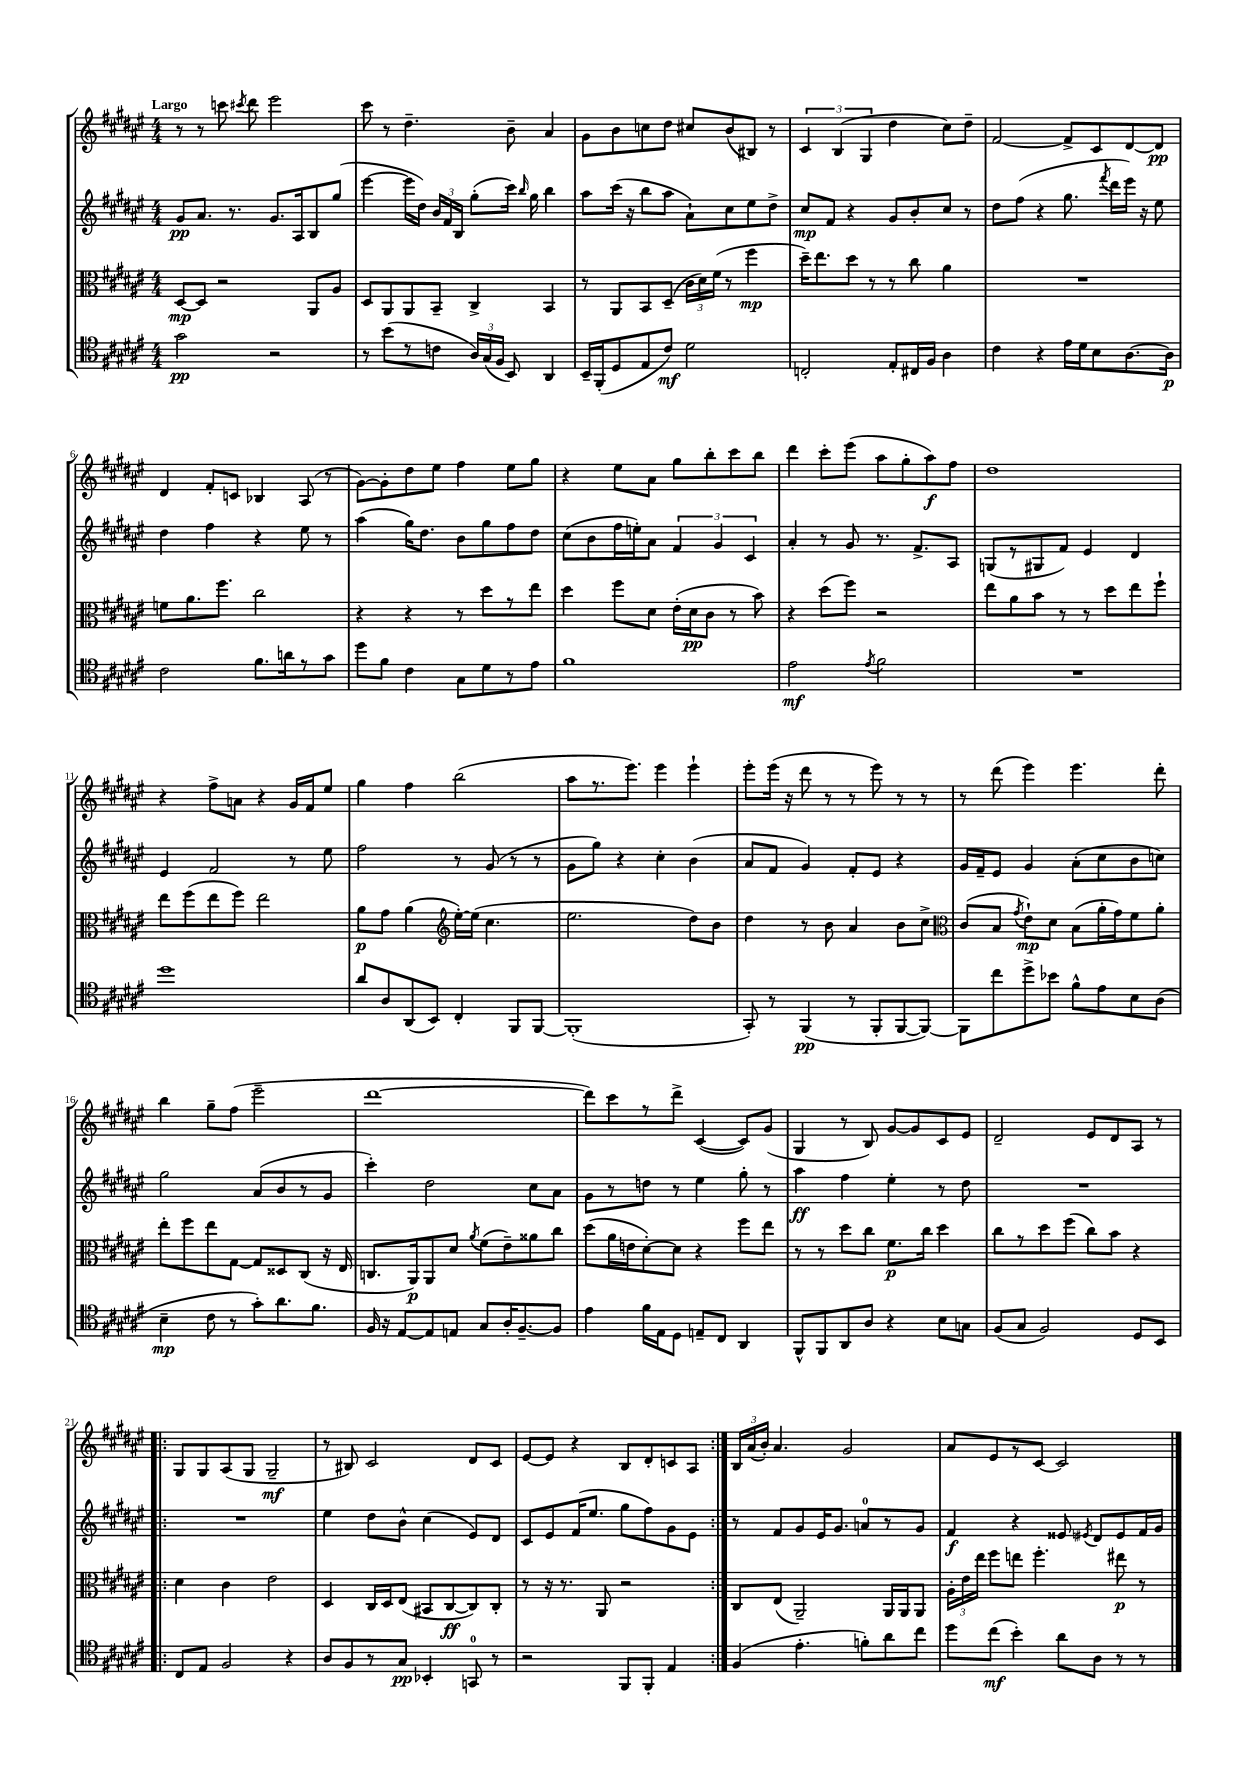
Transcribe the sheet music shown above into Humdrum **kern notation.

**kern	**dynam	**kern	**dynam	**kern	**dynam	**kern	**dynam
*part4	*part4	*part3	*part3	*part2	*part2	*part1	*part1
*staff4	*staff4	*staff3	*staff3	*staff2	*staff2	*staff1	*staff1
*clefC4	*	*clefC3	*	*clefG2	*	*clefG2	*
*k[f#c#g#d#a#e#]	*	*k[f#c#g#d#a#e#]	*	*k[f#c#g#d#a#e#]	*	*k[f#c#g#d#a#e#]	*
*M4/4	*	*M4/4	*	*M4/4	*	*M4/4	*
=1	=1	=1	=1	=1	=1	=1	=1
!	!	!	!	!	!	!LO:TX:a:B:t=Largo	!
2g#\	pp	[8D#/L	mp	8g#/L	pp	8r	.
.	.	8D#/J]	.	8.a#/J	.	8r	.
.	.	2r	.	.	.	8cccn\	.
.	.	.	.	8.r	.	.	.
.	.	.	.	.	.	8qccc#X/	.
.	.	.	.	.	.	8ddd#\	.
2r	.	.	.	8.g#/L	.	2eee#\	.
.	.	.	.	16A#/k	.	.	.
.	.	8AA#/L	.	8B/	.	.	.
.	.	8A#/J	.	(8gg#/J	.	.	.
=2	=2	=2	=2	=2	=2	=2	=2
8r	.	8D#/L	.	[4eee#\	.	8ccc#\	.
(8b\L	.	8AA#/	.	.	.	8r	.
8r	.	8AA#/	.	16eee#\LL]	.	4.dd#~\	.
.	.	.	.	16dd#\JJ)	.	.	.
8cn\J	.	8BB~/J	.	24b/LL	.	.	.
.	.	.	.	24f#/	.	.	.
.	.	.	.	24B/JJ	.	.	.
24A#/LL)	.	4C#^/	.	(8gg#'\L	.	.	.
(24G#/	.	.	.	.	.	.	.
24F#/JJ	.	.	.	.	.	.	.
8BB/)	.	.	.	16ccc#\Jk)	.	8b~\	.
.	.	.	.	16qqbb/	.	.	.
.	.	.	.	16gg#\	.	.	.
4AA#/	.	4BB/	.	4bb\	.	4a#/	.
=3	=3	=3	=3	=3	=3	=3	=3
16BB~/LL	.	8r	.	8aa#\L	.	8g#\L	.
(16FF#'/J	.	.	.	.	.	.	.
8D#/	.	8AA#/L	.	(16ccc#\Jk	.	8b\	.
.	.	.	.	16r	.	.	.
8E#/	.	8BB/	.	8bb\L	.	8ccn\	.
8c#/J)	mf	(8D#~/J	.	8aa#\J	.	8dd#\J	.
2d#\	.	24c#\LL	.	8a#`\L)	.	8cc#X/L	.
.	.	24d#\)	.	.	.	.	.
.	.	(24f#\JJ	.	.	.	.	.
.	.	8r	.	8cc#\	.	(8b/	.
.	.	4ff#\	mp	8ee#\	.	8B#X/J)	.
.	.	.	.	8dd#^\J	.	8r	.
=4	=4	=4	=4	=4	=4	=4	=4
2Cn'/	.	16dd#~\KL)	.	8cc#/L	mp	6c#/	.
.	.	8.ee#\	.	.	.	.	.
.	.	.	.	8f#/J	.	.	.
.	.	.	.	.	.	(6B/	.
.	.	8dd#\J	.	4r	.	.	.
.	.	.	.	.	.	6G#/	.
.	.	8r	.	.	.	.	.
8E#'/L	.	8r	.	8g#/L	.	4dd#\	.
16C#X/L	.	8cc#\	.	8b'/	.	.	.
16F#/JJ	.	.	.	.	.	.	.
4A#\	.	4a#\	.	8cc#/J	.	8cc#\L)	.
.	.	.	.	8r	.	8dd#~\J	.
=5	=5	=5	=5	=5	=5	=5	=5
4c#\	.	1r	.	8dd#\L	.	[2f#/	.
.	.	.	.	(8ff#\J	.	.	.
4r	.	.	.	4r	.	.	.
16e#\LL	.	.	.	8.gg#\	.	8f#^/L]	.
16d#\J	.	.	.	.	.	.	.
8B\	.	.	.	.	.	8c#/	.
.	.	.	.	8qfff#/	.	.	.
.	.	.	.	16ddd#\LL	.	.	.
[8.A#\	.	.	.	16eee#\JJ)	.	[8d#/	.
.	.	.	.	16r	.	.	.
.	.	.	.	8ee#\	.	8d#/J]	pp
16A#\Jk]	p	.	.	.	.	.	.
!!LO:LB:g=z
=6	=6	=6	=6	=6	=6	=6	=6
2c#\	.	8fn\L	.	4dd#\	.	4d#/	.
.	.	8.a#\	.	.	.	.	.
.	.	.	.	4ff#\	.	8f#'/L	.
.	.	8.ff#\J	.	.	.	.	.
.	.	.	.	.	.	8cn/J	.
8.f#\L	.	2cc#\	.	4r	.	4B-X/	.
16an\k	.	.	.	.	.	.	.
8r	.	.	.	8ee#\	.	(8A#/	.
8g#\J	.	.	.	8r	.	8r	.
=7	=7	=7	=7	=7	=7	=7	=7
8dd#\L	.	4r	.	(4aa#\	.	[8g#\L)	.
8f#\J	.	.	.	.	.	8g#'\]	.
4c#\	.	4r	.	16gg#\KL)	.	8dd#\	.
.	.	.	.	8.dd#\J	.	.	.
.	.	.	.	.	.	8ee#\J	.
8G#\L	.	8r	.	8b\L	.	4ff#\	.
8d#\	.	8dd#\L	.	8gg#\	.	.	.
8r	.	8r	.	8ff#\	.	8ee#\L	.
8e#\J	.	8ee#\J	.	8dd#\J	.	8gg#\J	.
=8	=8	=8	=8	=8	=8	=8	=8
1f#	.	4dd#\	.	(8cc#\L	.	4r	.
.	.	.	.	8b\	.	.	.
.	.	8ff#\L	.	16ff#\L	.	8ee#\L	.
.	.	.	.	16een'\J)	.	.	.
.	.	8d#\J	.	8a#\J	.	8a#\J	.
.	.	(16e#'\LL	.	6f#/	.	8gg#\L	.
.	.	16d#\J	pp	.	.	.	.
.	.	8c#\J	.	.	.	8bb'\	.
.	.	.	.	6g#/	.	.	.
.	.	8r	.	.	.	8ccc#\	.
.	.	.	.	6c#/	.	.	.
.	.	8b\)	.	.	.	8bb\J	.
=9	=9	=9	=9	=9	=9	=9	=9
2e#\	mf	4r	.	4a#'/	.	4ddd#\	.
.	.	(8dd#\L	.	8r	.	8ccc#'\L	.
.	.	8ff#\J)	.	8g#/	.	(8eee#\J	.
8qe#/	.	.	.	.	.	.	.
2f#\	.	2r	.	8.r	.	8aa#\L	.
.	.	.	.	.	.	8gg#'\	.
.	.	.	.	8.f#^/L	.	.	.
.	.	.	.	.	.	8aa#\)	f
.	.	.	.	8A#/J	.	8ff#\J	.
=10	=10	=10	=10	=10	=10	=10	=10
1r	.	8ee#\L	.	(8Gn/L	.	1dd#	.
.	.	8a#\	.	8r	.	.	.
.	.	8b\J	.	8G#X/	.	.	.
.	.	8r	.	8f#/J)	.	.	.
.	.	8r	.	4e#/	.	.	.
.	.	8dd#\L	.	.	.	.	.
.	.	8ee#\	.	4d#/	.	.	.
.	.	8ff#`\J	.	.	.	.	.
!!LO:LB:g=z
=11	=11	=11	=11	=11	=11	=11	=11
1dd#	.	8ee#\L	.	4e#/	.	4r	.
.	.	(8ff#\	.	.	.	.	.
.	.	8ee#\	.	2f#/	.	8ff#^\L	.
.	.	8ff#\J)	.	.	.	8an\J	.
.	.	2ee#\	.	.	.	4r	.
.	.	.	.	8r	.	16g#/LL	.
.	.	.	.	.	.	16f#/J	.
.	.	.	.	8ee#\	.	8ee#/J	.
=12	=12	=12	=12	=12	=12	=12	=12
8a#/L	.	8a#\L	p	2ff#\	.	4gg#\	.
8A#/	.	8g#\J	.	.	.	.	.
(8AA#/	.	(4a#\	.	.	.	4ff#\	.
8BB/J)	.	.	.	.	.	.	.
*	*	*clefG2	*	*	*	*	*
4C#'/	.	[16ee#'\LL)	.	8r	.	(2bb\	.
.	.	(16ee#\JJ]	.	.	.	.	.
.	.	4.cc#\	.	(8g#/	.	.	.
8FF#/L	.	.	.	8r	.	.	.
[8FF#/J	.	.	.	8r	.	.	.
=13	=13	=13	=13	=13	=13	=13	=13
(1FF#']	.	2.ee#\	.	8g#\L	.	8aa#\L	.
.	.	.	.	8gg#\J)	.	8.r	.
.	.	.	.	4r	.	.	.
.	.	.	.	.	.	8.eee#\J)	.
.	.	.	.	4cc#'\	.	4eee#\	.
.	.	8dd#\L)	.	(4b\	.	4eee#`\	.
.	.	8b\J	.	.	.	.	.
=14	=14	=14	=14	=14	=14	=14	=14
8GG#'/)	.	4dd#\	.	8a#/L	.	8eee#'\L	.
8r	.	.	.	8f#/J	.	(16eee#\Jk	.
.	.	.	.	.	.	16r	.
(4FF#/	pp	8r	.	4g#/)	.	8ddd#\	.
.	.	8b\	.	.	.	8r	.
8r	.	4a#/	.	8f#'/L	.	8r	.
8FF#'/L	.	.	.	8e#/J	.	8eee#\)	.
[8FF#/	.	8b\L	.	4r	.	8r	.
8FF#/J_)	.	8cc#^\J	.	.	.	8r	.
=15	=15	=15	=15	=15	=15	=15	=15
*	*	*clefC3	*	*	*	*	*
8FF#\L]	.	(8c#/L	.	16g#/LL	.	8r	.
.	.	.	.	16f#~/J	.	.	.
8cc#\	.	8B/J	.	8e#/J	.	(8ddd#\	.
.	.	8qg#/	.	.	.	.	.
8dd#^\	.	8e#`\L)	mp	4g#/	.	4eee#\)	.
8b-X\J	.	8d#\J	.	.	.	.	.
8f#^^\L	.	(8B\L	.	(8a#'\L	.	4.eee#\	.
8e#\	.	16a#'\L	.	8cc#\	.	.	.
.	.	16g#\J)	.	.	.	.	.
8B\	.	8f#\	.	8b\	.	.	.
(8A#\J	.	8a#'\J	.	8ccn\J)	.	8ddd#'\	.
!!LO:LB:g=z
=16	=16	=16	=16	=16	=16	=16	=16
4B~\	mp	8ee#'\L	.	2gg#\	.	4bb\	.
.	.	8ff#\	.	.	.	.	.
8c#\	.	8ee#\	.	.	.	8gg#~\L	.
8r	.	[8G#\J	.	.	.	(8ff#\J	.
8g#'\L)	.	8G#/L]	.	(8a#/L	.	2eee#~\	.
8.a#\	.	8D##X/	.	8b/	.	.	.
.	.	(8C#/J	.	8r	.	.	.
8.f#\J	.	.	.	.	.	.	.
.	.	16r	.	8g#/J	.	.	.
.	.	16E#/	.	.	.	.	.
=17	=17	=17	=17	=17	=17	=17	=17
16F#/	.	8.Cn/L	.	4ccc#'\)	.	[1ddd#	.
16r	.	.	.	.	.	.	.
[8E#/L	.	.	.	.	.	.	.
.	.	16AA#/k)	p	.	.	.	.
8E#/]	.	8AA#/	.	2dd#\	.	.	.
8En/J	.	8d#/J	.	.	.	.	.
.	.	8qa#/	.	.	.	.	.
8G#/L	.	(8f#\L	.	.	.	.	.
16A#'/K	.	8e#~\)	.	.	.	.	.
[8.F#~/	.	.	.	.	.	.	.
.	.	8a##X\	.	8cc#\L	.	.	.
8F#/J]	.	8cc#\J	.	8a#\J	.	.	.
=18	=18	=18	=18	=18	=18	=18	=18
4e#\	.	(8dd#\L	.	8g#\L	.	8ddd#\L])	.
.	.	16a#\L	.	8r	.	8ccc#\	.
.	.	16en\J	.	.	.	.	.
16f#\LL	.	[8d#'\)	.	8ddn\J	.	8r	.
16E#\J	.	.	.	.	.	.	.
8D#\J	.	8d#\J]	.	8r	.	8ddd#^\J	.
8En~/L	.	4r	.	4ee#\	.	([4c#/	.
8C#/J	.	.	.	.	.	.	.
4AA#/	.	8ff#\L	.	8gg#'\	.	8c#/L])	.
.	.	8ee#\J	.	8r	.	(8g#/J	.
=19	=19	=19	=19	=19	=19	=19	=19
8FF#^^/L	.	8r	.	4aa#\	ff	4G#/	.
8FF#/	.	8r	.	.	.	.	.
8AA#/	.	8dd#\L	.	4ff#\	.	8r	.
8A#/J	.	8cc#\J	.	.	.	8B/)	.
4r	.	8.f#\L	p	4ee#'\	.	[8g#/L	.
.	.	.	.	.	.	8g#/]	.
.	.	16cc#\Jk	.	.	.	.	.
8B\L	.	4dd#\	.	8r	.	8c#/	.
8Gn\J	.	.	.	8dd#\	.	8e#/J	.
=20	=20	=20	=20	=20	=20	=20	=20
(8F#/L	.	8cc#\L	.	1r	.	2d#~/	.
8G#/J	.	8r	.	.	.	.	.
2F#/)	.	8dd#\	.	.	.	.	.
.	.	(8ff#\J	.	.	.	.	.
.	.	8cc#\L)	.	.	.	8e#/L	.
.	.	8b\J	.	.	.	8d#/	.
8D#/L	.	4r	.	.	.	8A#/J	.
8BB/J	.	.	.	.	.	8r	.
!!LO:LB:g=z
=21!|:	=21!|:	=21!|:	=21!|:	=21!|:	=21!|:	=21!|:	=21!|:
8C#/L	.	4d#\	.	1r	.	8G#/L	.
8E#/J	.	.	.	.	.	8G#/	.
2F#/	.	4c#\	.	.	.	(8A#/	.
.	.	.	.	.	.	8G#/J	.
.	.	2e#\	.	.	.	2G#~/	mf
4r	.	.	.	.	.	.	.
=22	=22	=22	=22	=22	=22	=22	=22
8A#/L	.	4D#/	.	4ee#\	.	8r	.
8F#/	.	.	.	.	.	8B#X/)	.
8r	.	16C#/LL	.	8dd#\L	.	2c#/	.
.	.	16D#/J	.	.	.	.	.
8G#/J	pp	(8E#/J	.	8b^^\J	.	.	.
4BB-X'/	.	8BB#X/L	.	(4cc#\	.	.	.
.	.	[8C#/	ff	.	.	.	.
8GGn/	.	8C#/])	.	8e#/L)	.	8d#/L	.
8r	.	8C#'/J	.	8d#/J	.	8c#/J	.
=23	=23	=23	=23	=23	=23	=23	=23
2r	.	8r	.	8c#/L	.	[8e#/L	.
.	.	16r	.	8e#/	.	8e#/J]	.
.	.	8.r	.	.	.	.	.
.	.	.	.	(16f#/K	.	4r	.
.	.	.	.	8.ee#/J	.	.	.
.	.	8AA#/	.	.	.	.	.
8FF#/L	.	2r	.	8gg#\L	.	8B/L	.
8FF#'/J	.	.	.	8ff#\)	.	8d#'/	.
4E#/	.	.	.	8g#\	.	8cn/	.
.	.	.	.	8e#\J	.	8A#/J	.
=24:|!	=24:|!	=24:|!	=24:|!	=24:|!	=24:|!	=24:|!	=24:|!
(4F#/	.	8C#/L	.	8r	.	24B/LL	.
.	.	.	.	.	.	(24a#/	.
.	.	.	.	.	.	24b'/JJ)	.
.	.	(8E#/J	.	8f#/L	.	4.a#/	.
4.e#'\	.	2AA#~/)	.	8g#/	.	.	.
.	.	.	.	16e#/K	.	.	.
.	.	.	.	8.g#/J	.	.	.
.	.	.	.	.	.	2g#/	.
8fn'\L)	.	.	.	8an/L	.	.	.
8a#\	.	16AA#/LL	.	8r	.	.	.
.	.	16AA#/J	.	.	.	.	.
8cc#\J	.	8AA#/J	.	8g#/J	.	.	.
=25	=25	=25	=25	=25	=25	=25	=25
8dd#\L	.	24A#'\LL	.	4f#/	f	8a#/L	.
.	.	24e#\	.	.	.	.	.
.	.	24ee#\JJ	.	.	.	.	.
(8cc#\J	mf	8ff#\L	.	.	.	8e#/	.
4b'\)	.	8een\J	.	4r	.	8r	.
.	.	4.ff#'\	.	.	.	[8c#/J	.
8a#\L	.	.	.	8e##X/	.	2c#/]	.
.	.	.	.	8qe#X/	.	.	.
8A#\J	.	.	.	8d#/L	.	.	.
8r	.	8ee#X\	p	8e#/	.	.	.
8r	.	8r	.	16f#/L	.	.	.
.	.	.	.	16g#/JJ	.	.	.
==	==	==	==	==	==	==	==
*-	*-	*-	*-	*-	*-	*-	*-
